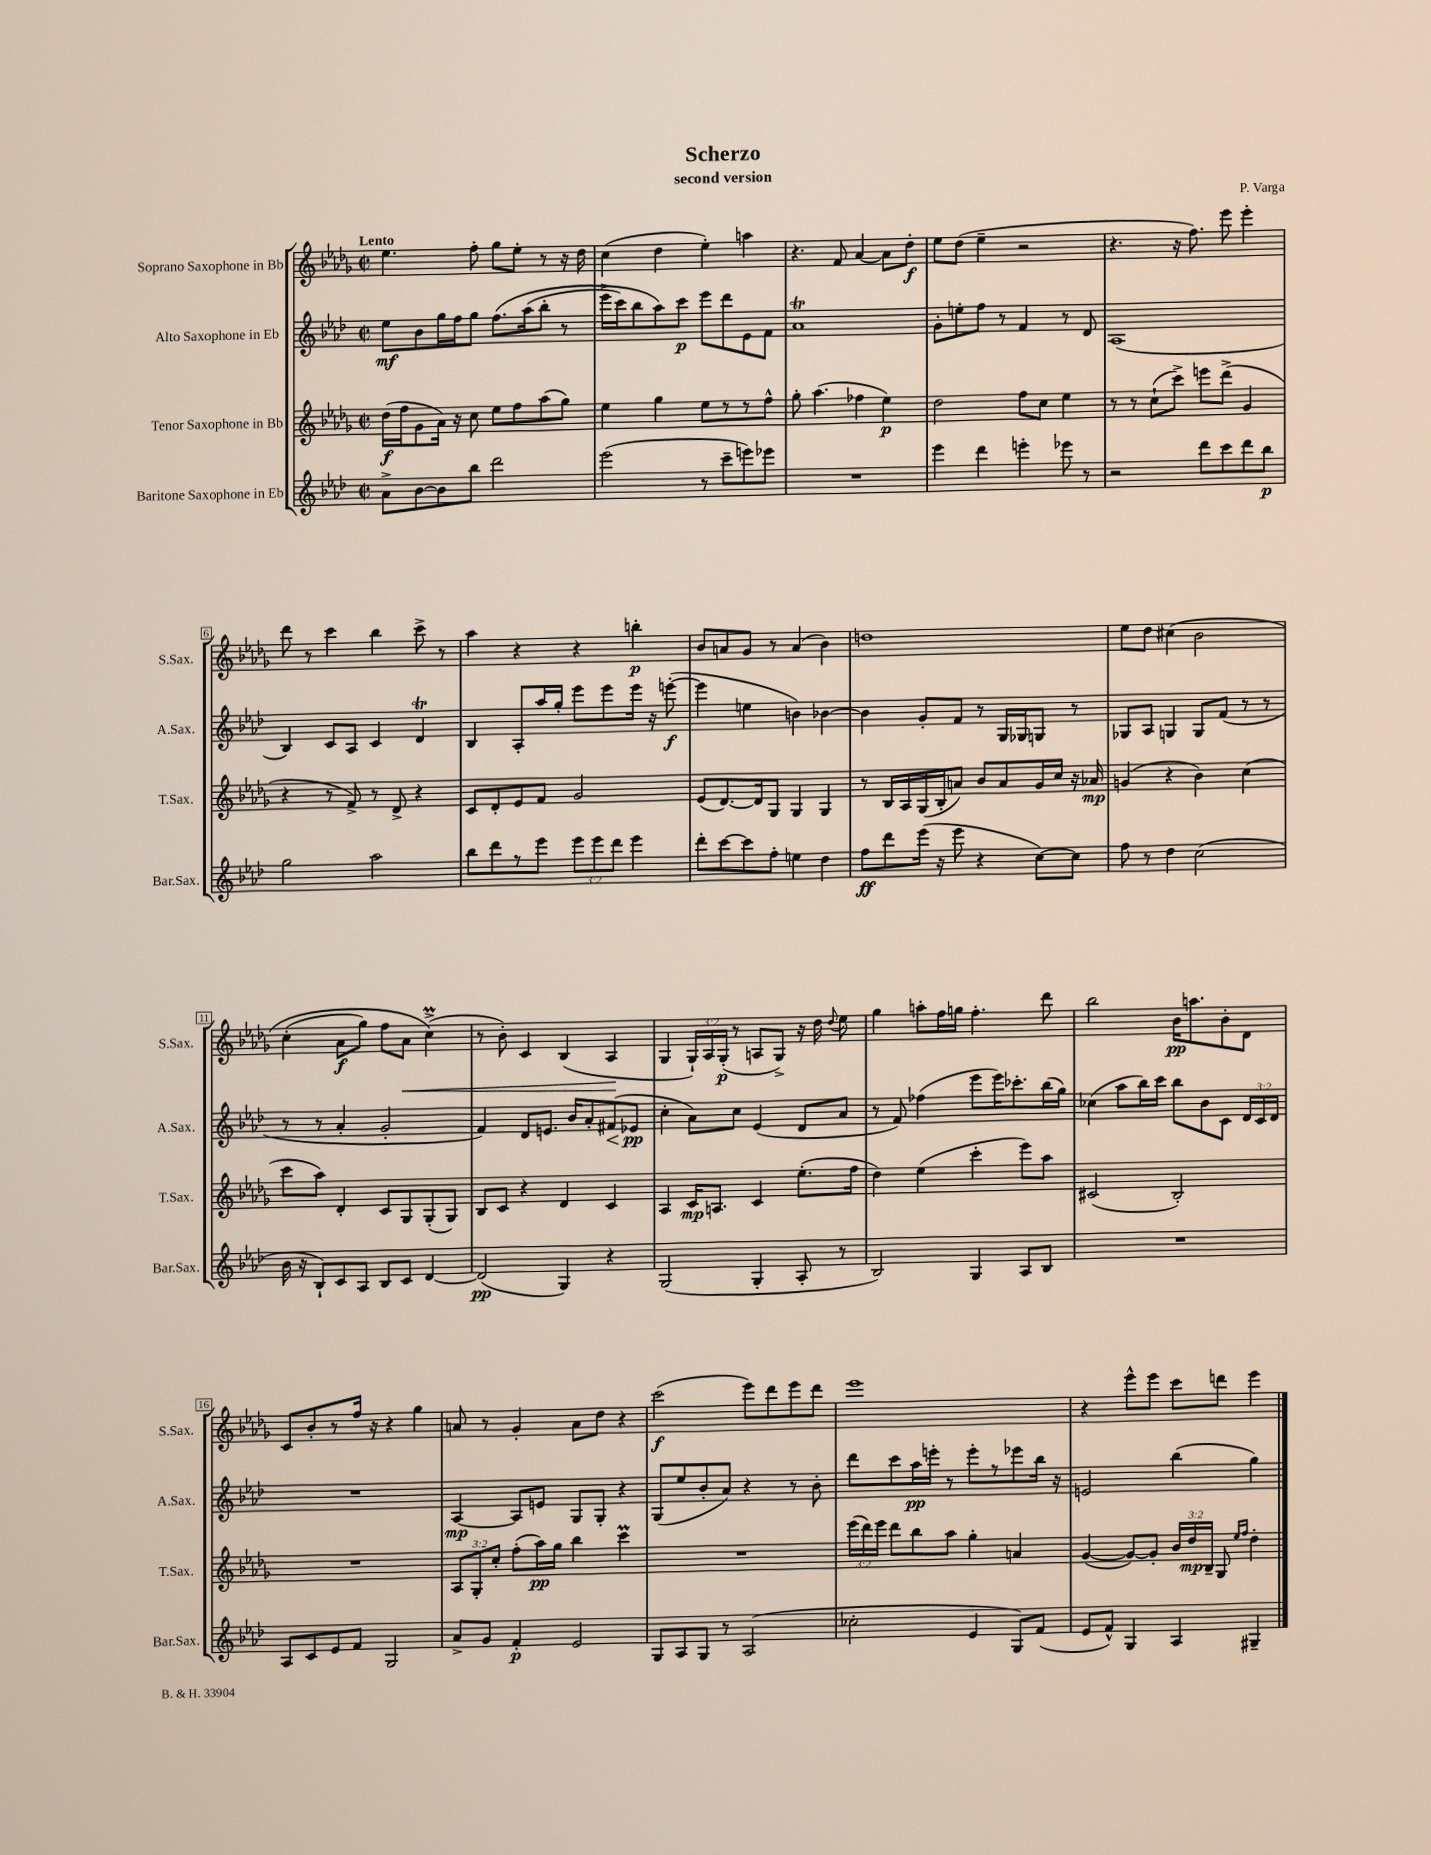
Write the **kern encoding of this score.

**kern	**kern	**kern	**kern
*staff4	*staff3	*staff2	*staff1
*clefG2	*clefG2	*clefG2	*clefG2
*k[b-e-a-d-]	*k[b-e-a-d-g-]	*k[b-e-a-d-]	*k[b-e-a-d-g-]
*M2/2	*M2/2	*M2/2	*M2/2
*met(c|)	*met(c|)	*met(c|)	*met(c|)
8a-^\L	(16dd-\LL	8ee-\L	4.ee-\
.	16ff\J	.	.
[8b-\	8g-\	8b-\	.
8b-\]	16a-\Jk)	16gg\L	.
.	16r	16ff\J	.
8bb-\J	8cc\	8gg\J	8ff'\
2ddd-\	8ee-\L	&(8.ff\L	8gg-\L
.	8ff\	.	8ee-'\J
.	.	(16aa-\k	.
.	(8aa-\	8bb-'\J	8r
.	8gg-\J)	8r	16r
.	.	.	16dd-\
=	=	=	=
(2eee-\	4ee-\	16eee-^\LL	(4cc\
.	.	16ccc\J)	.
.	.	8bb-\	.
.	4gg-\	8aa-\&)	4dd-\
.	.	8ccc\J	.
8r	8ee-\L	8eee-\L	4ee-'\)
8ccc~\L	8r	8ddd-\	.
8eee\)	8r	8e-\	4aa\
8eee-\J	8ff^^\J	8f\J	.
=	=	=	=
1r	8gg-'\	1a-	4.r
.	(4.aa-\	.	.
.	.	.	8f/
.	4ff-\	.	[4a-/
.	4ee-\)	.	8a-\]L
.	.	.	8dd-'\J
=	=	=	=
4eee-\	2dd-\	8g'\L	8ee-\L
.	.	8ee'\	(8dd-\J
4ddd-\	.	8ff\J	4ee-~\
.	.	8r	.
4eee'\	8ff\L	4f/	2r
.	8cc\J	.	.
8eee-\	4ee-\	8r	.
8r	.	8d-/	.
=	=	=	=
2r	8r	(1A-	4.r
.	8r	.	.
.	(8cc`\L	.	.
.	8ccc^\J)	.	16r
.	.	.	8.ff\)
8ddd-\L	8eee\L	.	.
8ccc\	(8ddd-^\J	.	8eee-\
8ddd-\	4g-/	.	4eee-'\
8bb-\J	.	.	.
=	=	=	=
2gg\	4r	4B-/)	8ddd-\
.	.	.	8r
.	8r	8c/L	4ccc\
.	8f^/)	8A-/J	.
2aa-\	8r	4c/	4bb-\
.	8d-^/	.	.
.	4r	4d-/	8ccc^\
.	.	.	8r
=	=	=	=
8bb-\L	8c/L	4B-/	4aa-\
8ddd-\	8d-'/	.	.
8r	8e-/	8A-'/L	4r
8eee-\J	8f/J	16aa-/L	.
.	.	16gg'/JJ	.
12eee-\L	2g-/	8eee-\L	4r
12eee-\	.	.	.
.	.	8eee-\	.
12ddd-\J	.	.	.
4eee-\	.	16eee-\Jk	4bb'\
.	.	16r	.
.	.	([8eee'\	.
=	=	=	=
8ddd-'\L	(8e-/L	4eee\]	8b-/L
[8ccc\	[8.d-/)	.	8a/
8ccc\]	.	4ee\	8g-/J
.	16d-/]k	.	.
8ff'\J	8G-/J	.	8r
4ee\	4G-/	4b\)	(4a/
4dd-\	4G-/	[4b-\	4b-\)
=	=	=	=
8ff\L	8r	4b-\]	1dd
8ddd-\	16B-/LL	.	.
.	16A-/	.	.
(16eee-\Jk	(16G-/	8g'/L	.
16r	16B-'/J	.	.
8eee-\	8a/J)	8f/J	.
4r	8b-/L	8r	.
.	8a/	16G/LL	.
.	.	16G-/J	.
[8cc\L)	16g-/L	8G/J	.
.	16cc/JJ	.	.
8cc\]J	16r	8r	.
.	16a-/	.	.
=	=	=	=
8ff\	(4g/	8G-/L	8ee-\L
8r	.	8A-/J	8dd-\J
4dd-\	4r	4G/	&(4cc#\
(2cc\	4b-\)	8G/L	2b-\
.	.	(8f/J	.
.	(4cc\	8r	.
.	.	8r	.
=	=	=	=
16b-\	8ccc\L	8r	(4cc'\
16r	.	.	.
8B-`/L)	8aa-\J)	8r	.
8c/	4d-'/	4a-'/	8a-\L
8A-/J	.	.	8gg-\J)
8B-/L	8c/L	2g'/	8ff\L
8c/J	8G-/	.	8a-\J
[4d-/	(8G-'/	.	(4cc^\&)
.	8G-/J)	.	.
=	=	=	=
(2d-/]	8B-/L	4f/)	8r
.	8c/J	.	8b-'\)
.	4r	8d-/L	4c/
.	.	8.e/J	.
4G/)	4d-/	.	(4B-/
.	.	16b-/LK	.
.	.	8a-'/	.
4r	4c/	(8f#/	4A-/
.	.	8e-/J	.
=	=	=	=
(2G/	4A-/	4cc'\	4G-/
.	16c/LK	8a-\L)	24G-`/LL)
.	.	.	24A-/
.	8.A/J	.	.
.	.	.	(24G-'/JJ
.	.	8cc\J	8r
4G'/	4c/	(4e-/	8A/L
.	.	.	8G-^/J)
8A-'/	(8.ee-'\L	8d-/L	16r
.	.	.	16dd-\
.	.	.	8qqdd-/
8r	.	8a-/J	8ee-\
.	16ff\Jk	.	.
=	=	=	=
2B-/)	4dd-\)	8r	4gg-\
.	.	8f/)	.
.	(4ee-\	(4ff-\	8aa'\L
.	.	.	16ff\L
.	.	.	16gg\JJ
4G/	4ccc'\	8eee-\L	4.ff'\
.	.	16eee-\K)	.
.	.	8.ccc-'\	.
8A-/L	8eee-\L)	.	.
8B-/J	8aa-\J	(16bb-\L	8ddd-\
.	.	16gg\JJ)	.
=	=	=	=
1r	(2c#/	(4cc-\	2bb-\
.	.	8aa-\L	.
.	.	16bb-\L)	.
.	.	16ccc\JJ	.
.	2B-'/)	8bb-\L	16b-\LK
.	.	.	8.aa\
.	.	8b-\	.
.	.	8c\J	8b-'\
.	.	24d-/LL	8d-\J
.	.	24c/	.
.	.	24d-/JJ	.
=	=	=	=
8A-/L	1r	1r	8c/L
8c/	.	.	8b-'/
8e-/	.	.	8r
8f/J	.	.	16ff/Jk
.	.	.	16r
2G/	.	.	4r
.	.	.	4gg-\
=	=	=	=
8a-^/L	12A-/L	[4A-/	8a/
.	12G-'/	.	.
8g/J	.	.	8r
.	12cc'/J	.	.
4f'/	(8ff'\L	8A-/]L	4g-'/
.	16aa-\L)	8e/J	.
.	16gg-\JJ	.	.
2e-/	4bb-\	8G/L	8a\L
.	.	8G'/J	8dd-\J
.	4ccc\	4r	4r
=	=	=	=
8G/L	1r	(8G/L	(2ccc\
8A-/	.	8ee-/	.
8G/J	.	8b-'/	.
8r	.	8a-/J)	.
(2A-/	.	4r	8eee-\L)
.	.	.	8ddd-\
.	.	8r	8eee-\
.	.	8b-'\	8ddd-\J
=	=	=	=
2cc-'\	(24eee-\LL	8ddd-\L	1eee-
.	24ddd-\)	.	.
.	24eee-\JJ	.	.
.	8ddd-\L	8ccc\	.
.	8bb-\	16aa-\L	.
.	.	16eee'\JJ	.
.	8aa-\J	8r	.
4e-/	4gg-'\	8eee'\L	.
.	.	8r	.
8G/L)	4a/	8eee-\	.
(8f/J	.	16bb-\Jk	.
.	.	16r	.
=	=	=	=
8e-/L	([4g-/	2e/	4r
8f^^/J)	.	.	.
4G/	8g-/_L)	.	8eee-^^\L
.	8g-'/]J	.	8eee-\J
4A-/	24b-/LL	(4bb-\	8ccc\L
.	24dd-/	.	.
.	24B-~/JJ	.	.
.	8G-/	.	8ddd\J
.	16qqee-/LL	.	.
.	16qqff/JJ	.	.
4G#~/	4dd-'\	4gg\)	4eee-\
==	==	==	==
*-	*-	*-	*-
